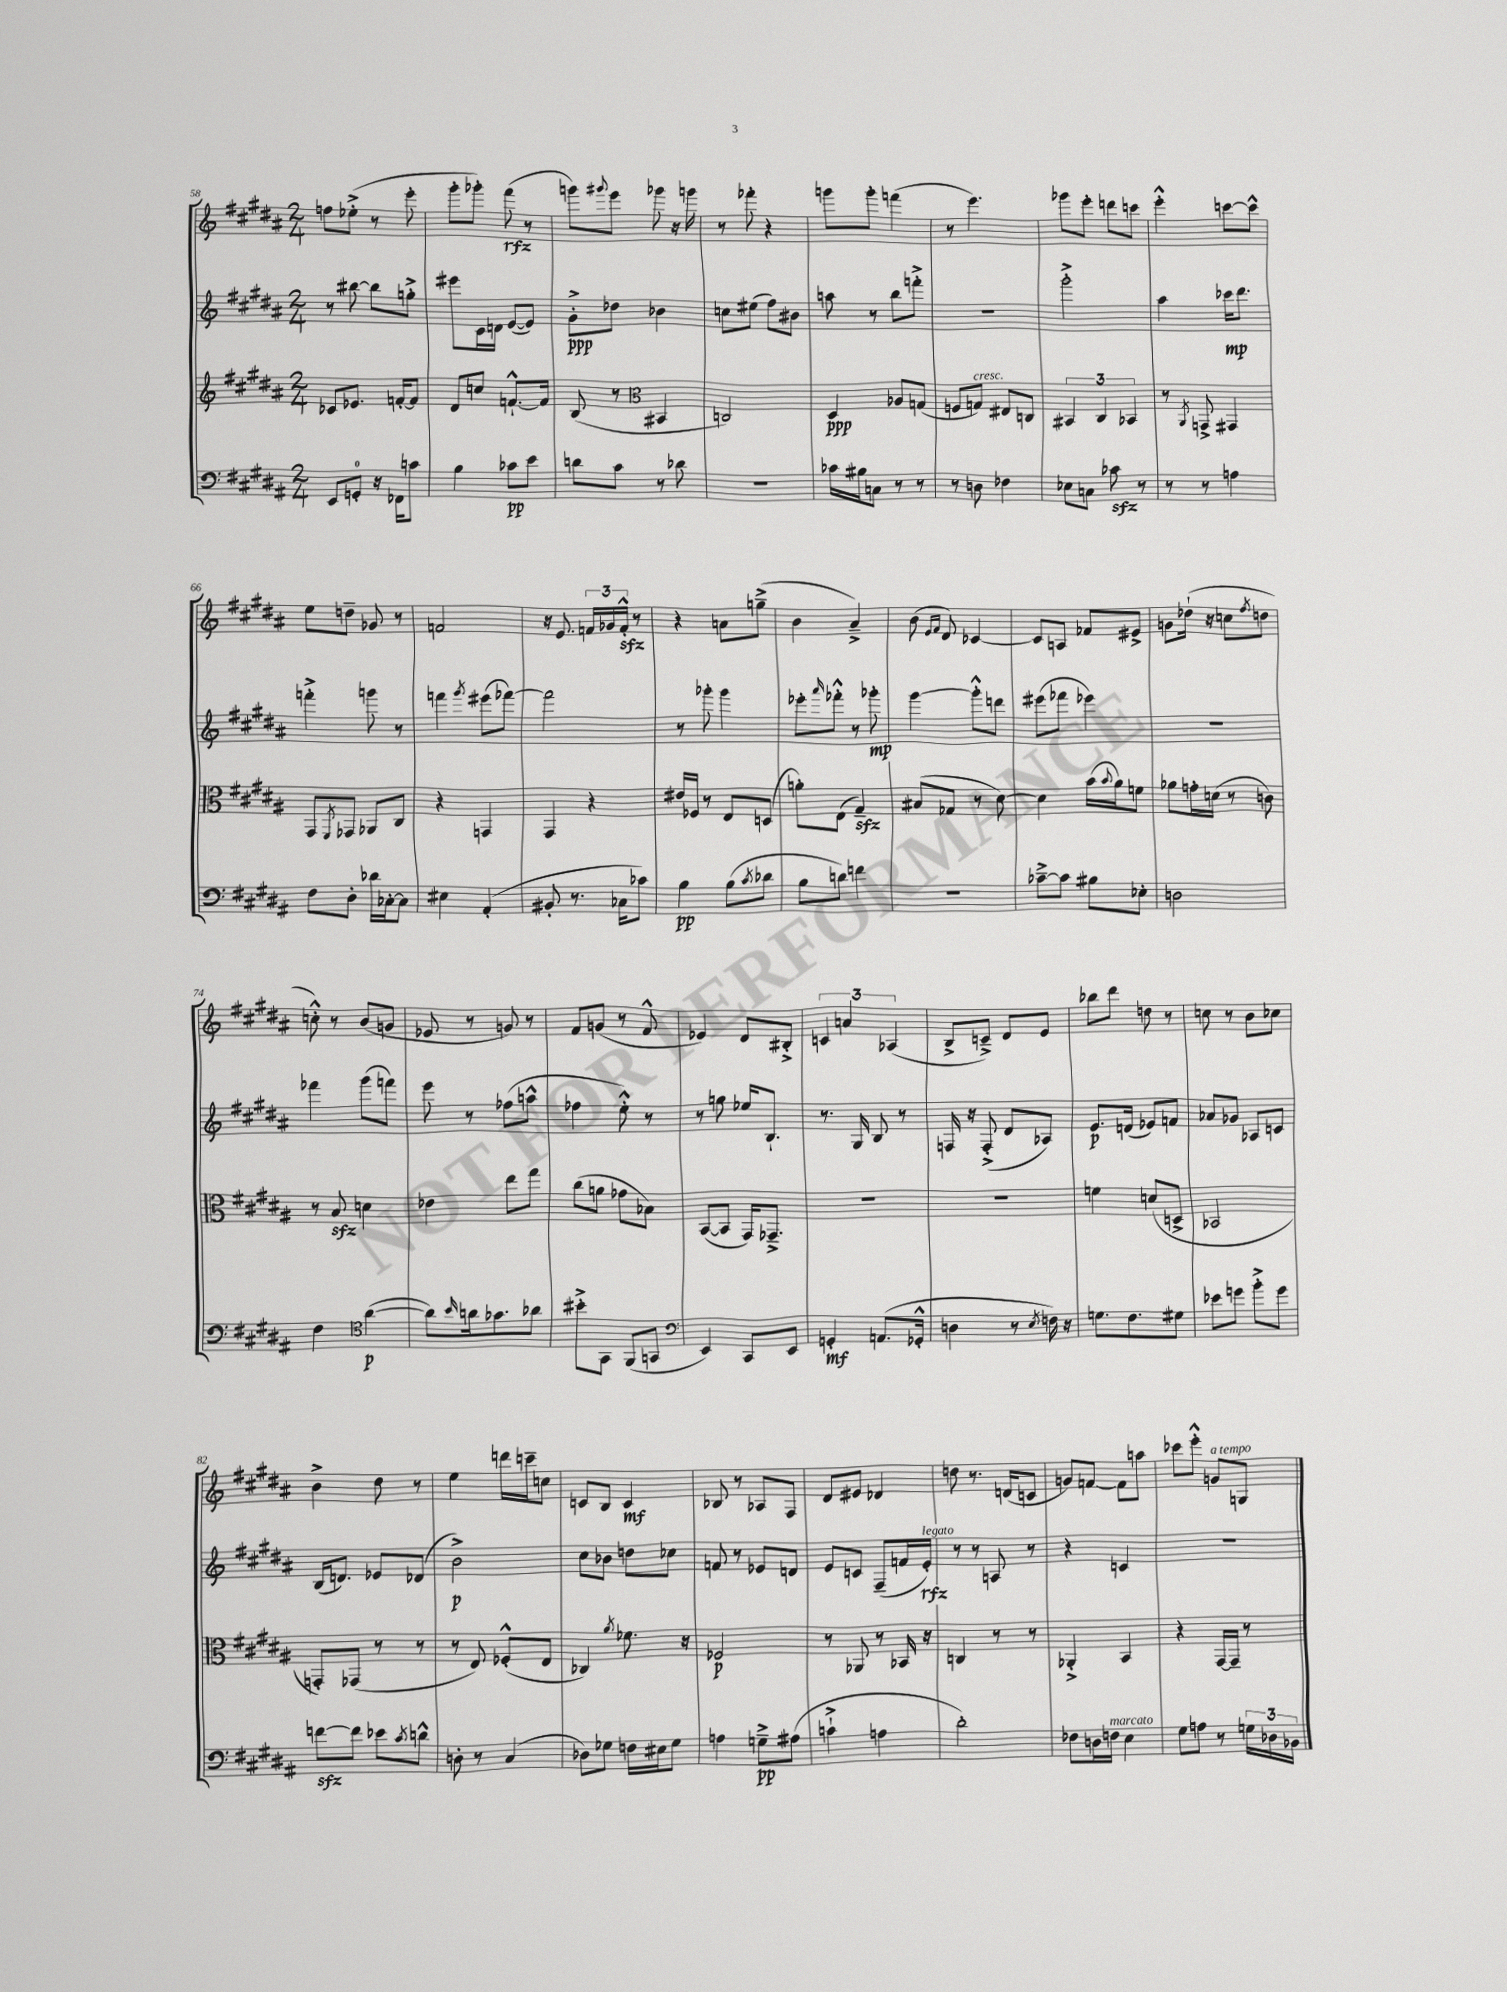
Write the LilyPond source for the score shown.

<<
\new StaffGroup <<
\new Staff = "s0" {
    \clef treble \key b \major \numericTimeSignature \time 2/4
    f''8 ees''8-.->( r8 e'''8-. |
    gis'''8-. ges'''8-.) fis'''8\rfz( r8 |
    g'''8) \appoggiatura { gis'''8 } e'''8 ges'''8 r16 g'''16 |
    r8 fes'''8-. r4 |
    g'''8 g'''8-. f'''4( |
    r8 e'''4.) |
    ges'''8 e'''8-. d'''8 c'''8 |
    e'''4-.-^ c'''8~ c'''8-^ |
    e''8 d''8-- ges'8 r8 |
    f'2 |
    r16 e'8. \tuplet 3/2 { f'16 ges'16 f'16-.-^\sfz } r8 |
    r4 a'8 g''8--->( |
    b'4 ais'4--->) |
    b'8( \grace { e'16 fis'16 } dis'8) ces'4~ |
    ces'8 a8 fes'8 eis'8-> |
    g'8 des''16-!( r16 c''8 \acciaccatura { fis''8 } d''8 |
    c''8-.-^) r8 b'8( g'8 |
    ees'8 r8 g'8) r8 |
    fis'8 g'8( r8 fis'8-^ |
    ees'4) dis'8 bis8-.-> |
    \tuplet 3/2 { c'4 a'4 aes4( } |
    b8-> c'8--->) dis'8 e'8 |
    bes''8 dis'''8 d''8 r8 |
    c''8 r8 b'8 ces''8 |
    b'4-> dis''8 r8 |
    e''4 d'''16 c'''16-- c''8 |
    c'8 b8 c'4\mf |
    bes8 r8 aes8 fis8 |
    dis'8 eis'8 des'4 |
    d''8 r8. d'16( c'8 |
    g'8) f'8~ f'8 a''8 |
    ces'''8 e'''8-.-^ g'8^\markup { \italic "a tempo" } g8 \bar "|." |
}
\new Staff = "s1" {
    \clef treble \key b \major \numericTimeSignature \time 2/4
    r8 bis''8~ bis''8 g''8-.-> |
    eis'''8 cis'16 d'16 e'8~( e'8) |
    gis'8-.->\ppp des''8 bes'4 |
    c''8 eis''8( fis''8) bis'8 |
    a''8 r8 b''8 f'''8-.-> |
    R2 |
    gis'''2-.-> |
    ais''4 ces'''16\mp dis'''8. |
    f'''4-.-> g'''8 r8 |
    f'''4 \acciaccatura { gis'''8 } eis'''8( fes'''8~) |
    fes'''2 |
    r8 ges'''8-. ges'''4 |
    ees'''8-. \grace { ais'''16 } fes'''8-.-^ r8 ges'''8-.\mp |
    gis'''4~ gis'''8-.-^ d'''8 |
    eis'''8( fes'''8 ees'''4) |
    R2 |
    fes'''4 gis'''8( f'''8) |
    e'''8 r8 fes''8( a''8-^ |
    fes''4 e''8-.-^) r8 |
    r8 g''8 ees''16 b8.-! |
    r8. gis16 b8 r8 |
    f16 r16 f8-.->( dis'8 aes8) |
    e'8.\p d'16( ees'8) f'8 |
    aes'8 ges'8 aes8 c'8 |
    b16( d'8.) ees'8 des'8( |
    b'2->\p) |
    cis''8 bes'8 d''8 ces''8 |
    f'8 r8 ees'8 d'8 |
    e'8 c'8 fis8--( f'16 e'16-.\rfz^\markup { \italic "legato" }) |
    r8 r8 a8 r8 |
    r4 c'4 |
    R2 \bar "|." |
}
\new Staff = "s2" {
    \clef treble \key b \major \numericTimeSignature \time 2/4
    ces'8 ees'8. f'16~-. f'8 |
    dis'8 c''8 f'8.~-!-^ f'16 |
    b8( r8 \clef alto bis,4 |
    c2) |
    dis4\ppp aes8 g8( |
    f8 g8^\markup { \italic "cresc." }) eis8 c8 |
    \tuplet 3/2 { bis,4 cis4 bes,4 } |
    r8 \acciaccatura { ais,8 } g,8-> gis,4 |
    gis,8 \acciaccatura { fis,8 } ges,8 aes,8 cis8 |
    r4 g,4 |
    gis,4 r4 |
    eis'16 fes16 r8 e8 d8( |
    a'8-.) e8( gis4--\sfz) |
    bis8( ges8 r8 dis'8~) |
    dis'4 b'16( \appoggiatura { b'8 } ais'16) f'8 |
    aes'8 g'16-. d'16( r8 c'8) |
    r8 b8\sfz d'4 |
    ees'4 e''8 gis''8 |
    cis''8( a'8 ges'8 bes8) |
    b,8~( b,8 gis,16) ges,8.---> |
    R2 |
    R2 |
    f'4 d'8( d8-> |
    bes,2 |
    g,8-.) ges,8( r8 r8 |
    r8 e8) fes8-.-^( e8 |
    ces4) \acciaccatura { ais'8 } fes'8. r16 |
    fes2\p |
    r8 aes,8 r8 bes,16 r16 |
    c4 r8 r8 |
    aes,4-.-> b,4 |
    r4 gis,16~ gis,16-- r8 \bar "|." |
}
\new Staff = "s3" {
    \clef bass \key b \major \numericTimeSignature \time 2/4
    e,8 g,8-0-. r16 fes,16 c'8 |
    b4 ces'8\pp e'8 |
    d'8 cis'8 r8 des'8 |
    R2 |
    ces'16 bis16 c8 r8 r8 |
    r8 d8 fes4 |
    ees8 c8 ces'8\sfz r8 |
    r8 r8 a4 |
    fis8 dis8-. des'16 ces16~-. ces8 |
    eis4 ais,4-.( |
    bis,8-. r8. ces16 ces'8) |
    b4\pp b8( \acciaccatura { cis'8 } des'8 |
    b8 d'8) f'4 |
    R2 |
    ces'8~---> ces'8 bis8 ees8-. |
    d2 |
    fis4 \clef tenor ais'4~\p( |
    ais'8) \grace { b'16 } a'16 ges'8. aes'8 |
    bis'8-.-> gis,8 fis,8( g,8 |
    \clef bass e,4) cis,8 e,8 |
    g,4-.\mf a,8.( ges,16-.-^ |
    d4 r8 \acciaccatura { e8 } f16) r16 |
    g8. fis8. gis8 |
    ees'8 g'8 b'8-.-> g'8 |
    f'8~\sfz f'8 ees'8 \acciaccatura { cis'8 } d'8-^ |
    d8-. r8 cis4( |
    des8) ges8 f16 eis16 ges8 |
    a4 g8--->\pp ais8( |
    c'4-!-> a4 |
    dis'2-.) |
    fes8 d16 f16^\markup { \italic "marcato" } e4 |
    gis8 a8 r8 \tuplet 3/2 { g16 des16 bes,16 } \bar "|." |
}
>>
>>
\layout { \context { \Score currentBarNumber = #58 } }
